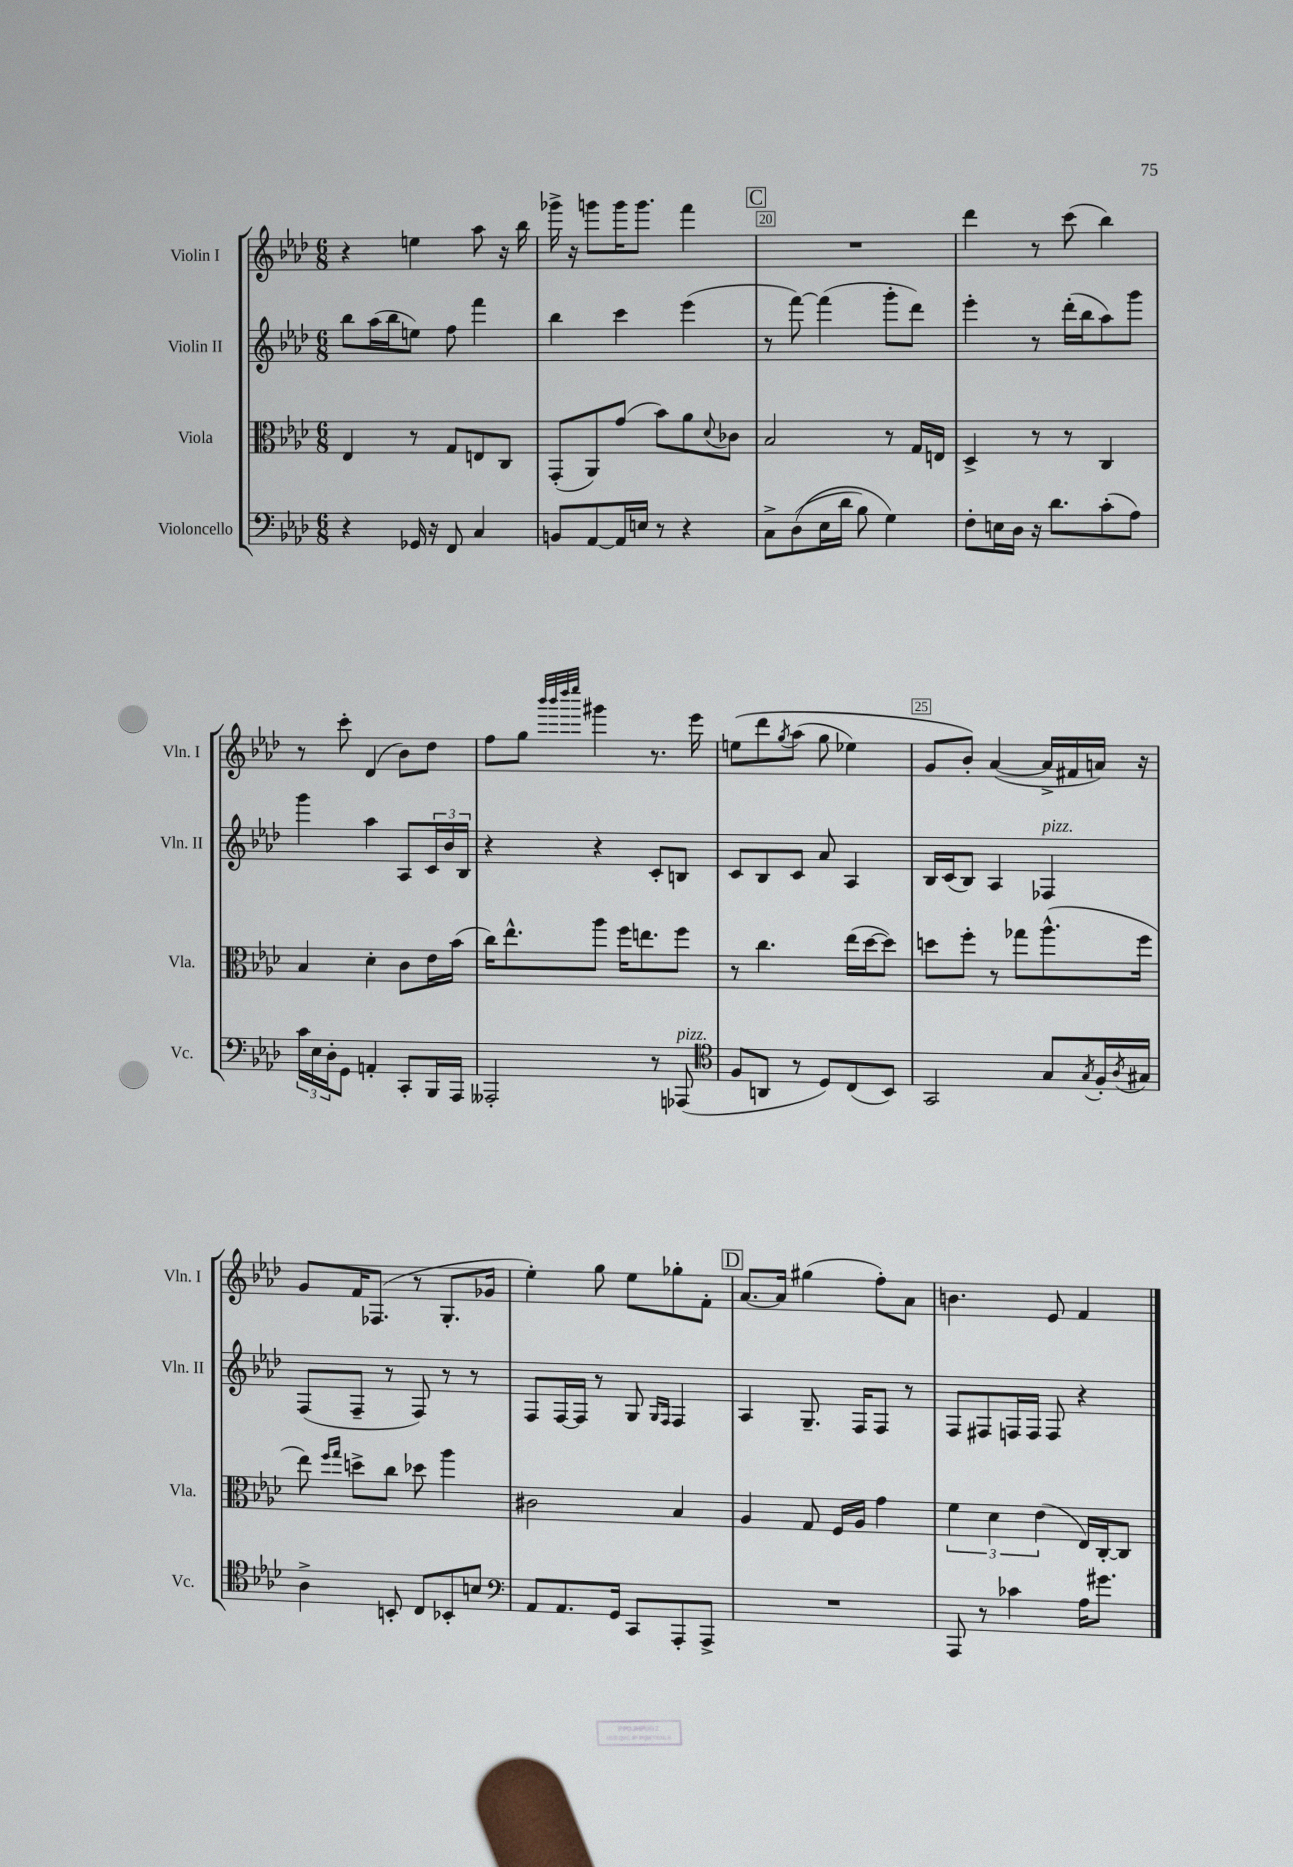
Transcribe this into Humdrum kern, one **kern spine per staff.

**kern	**kern	**kern	**kern
*staff4	*staff3	*staff2	*staff1
*clefF4	*clefC3	*clefG2	*clefG2
*k[b-e-a-d-]	*k[b-e-a-d-]	*k[b-e-a-d-]	*k[b-e-a-d-]
*M6/8	*M6/8	*M6/8	*M6/8
4r	4E-	8bb-	4r
.	.	(16aa-	.
.	.	16bb-	.
16GG-	8r	8ee)	4ee
16r	.	.	.
8FF	8G	8ff	.
4C	8E	4fff	8aa-
.	8C	.	16r
.	.	.	16bb-
=	=	=	=
8BB	(8GG'	4bb-	16ggg-^
.	.	.	16r
[8AA-	8AA-)	.	8ggg
16AA-]	(8g	4ccc	16ggg
16E	.	.	8.ggg
8r	8b-)	.	.
4r	8a-	(4eee-	4fff
.	8qqd-	.	.
.	8c-	.	.
=	=	=	=
8C^	2B-	8r	2.r
&((8D-	.	[8fff)	.
16E-	.	(4fff]	.
16d-	.	.	.
8B-)	.	.	.
4G&)	8r	8ggg'	.
.	16G	8ddd-)	.
.	16E	.	.
=	=	=	=
8F'	4D-^	4eee-'	4ddd-
16E	.	.	.
16D-	.	.	.
16r	8r	8r	8r
8.d-	.	.	.
.	8r	(16ddd-'	(8ccc
.	.	16bb-	.
(8c'	4C	8aa-)	4bb-)
8A-)	.	8ggg	.
=	=	=	=
24c	4B-	4ggg	8r
24E-	.	.	.
24D-'	.	.	.
8GG	.	.	8ccc'
4AA'	4d-'	4aa-	(4d-
8CC'	8c	8A-	8b-)
16BBB-	16e-	24c	8dd-
.	.	24b-	.
16AAA-	(16b-	.	.
.	.	24B-	.
=	=	=	=
2AAA--'	16cc)	4r	8ff
.	8.ee-^^	.	.
.	.	.	8gg
.	.	.	32qqbbb-
.	.	.	32qqbbb-
.	.	.	32qqdddd-
.	.	.	32qqeeee-
.	8aa-	4r	4ggg#
.	16ff	.	.
.	8.ee	.	.
8r	.	8c'	8.r
(8AAA-	8ff	8B	.
.	.	.	16eee-
=	=	=	=
*clefC4	*	*	*
8F	8r	8c	&(8ee
8AA	4.cc	8B-	8ddd-
.	.	.	8qgg
8r	.	8c	(8aa-
8D-)	.	8a-	8gg
(8C	(16ee-	4A-	4ee-)
.	[16dd-	.	.
8BB-)	8dd-])	.	.
=	=	=	=
2GG	8dd	16B-	8g
.	.	(16c	.
.	8ff'	8B-)	8b-'&)
.	8r	4A-	([4a-
.	8gg-	.	.
8G	(8.aa-^^	4F-	16a-^]
.	.	.	16f#
8qG	.	.	.
16F'	.	.	16a)
8qA-	.	.	.
16G#	16ff	.	16r
=	=	=	=
4A-^	8ee-)	(8F	8g
.	16qqff	.	.
.	16qqgg	.	.
.	8dd^	8F~	16f
.	.	.	(8.F-
8BB'	8cc	8r	.
8C	8dd-	8F)	8r
8BB-'	4aa-	8r	8.G'
8B	.	8r	.
.	.	.	16g-
=	=	=	=
*clefF4	*	*	*
8AA-	2c#	8F	4ee-')
8.AA-	.	[16F	.
.	.	16F]	.
.	.	8r	8gg
16GG	.	.	.
8CC	.	8G	8ee-
.	.	16qqG	.
.	.	16qqF	.
8AAA-'	4B-	4F	8gg-'
8AAA-^	.	.	8f'
=	=	=	=
2.r	4A-	4A-	[8.a-
.	.	.	16a-]
.	8G	8.G~	(4gg#
.	16F	.	.
.	16A-	16F	.
.	4g	8F	8ff')
.	.	8r	8a-
=	=	=	=
8AAA-	6f	8F	4.b
8r	.	8F#	.
.	6d-	.	.
4c-	.	16F	.
.	.	16F	.
.	(6e-	.	.
.	.	8F	8e-
16A-	16E-)	4r	4f
8.g#	[16C'	.	.
.	8C]	.	.
==	==	==	==
*-	*-	*-	*-
